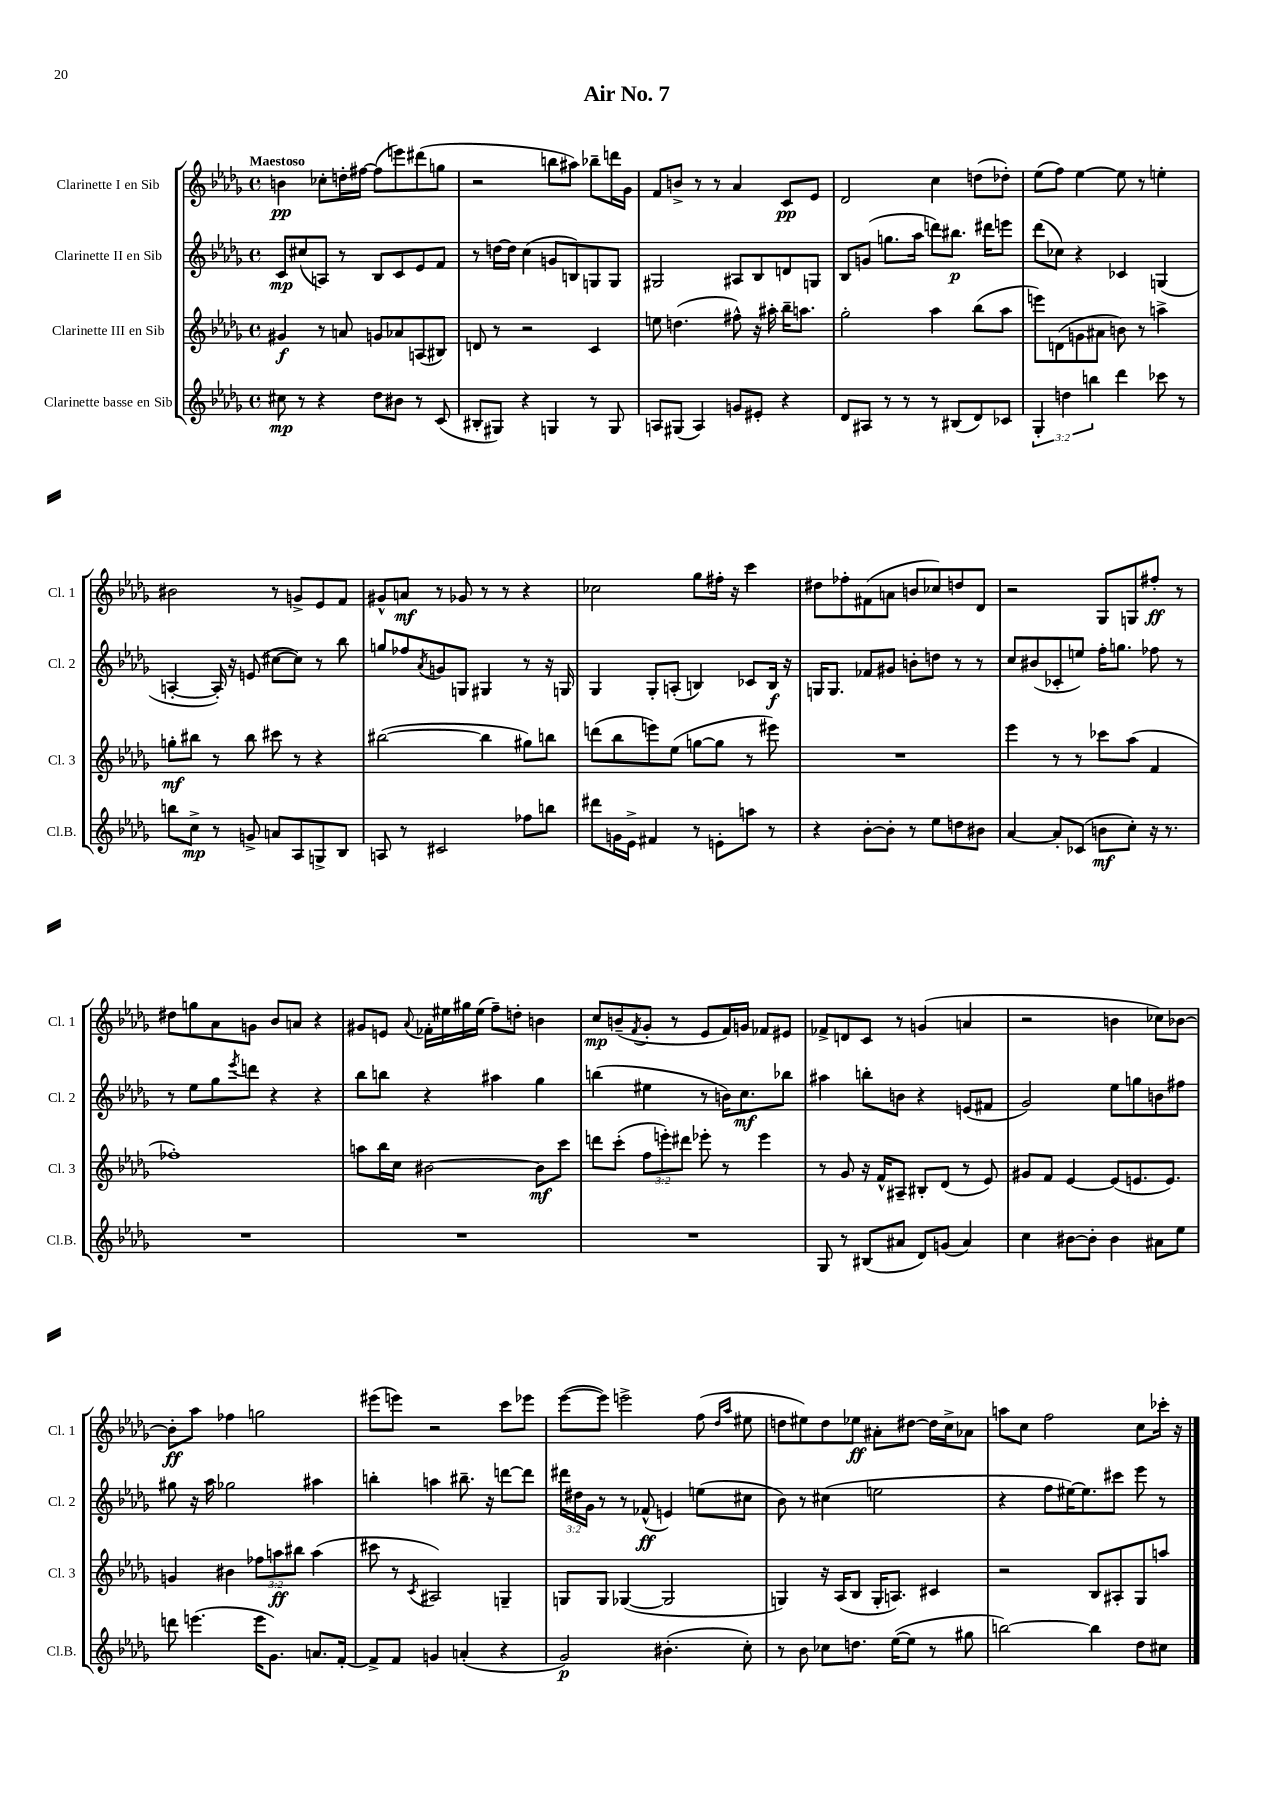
\header { title = "Air No. 7" }
<<
\new StaffGroup <<
\new Staff = "s0" \with { instrumentName = "Clarinette I en Sib" shortInstrumentName = "Cl. 1" } {
    \clef treble \key des \major \defaultTimeSignature \time 4/4 \tempo "Maestoso"
    b'4\pp ces''8-. d''16-. fis''16~ fis''8( e'''8) dis'''8( g''8 |
    r2 b''8 ais''8) bes''8-- d'''16 ges'16 |
    f'8 b'8-> r8 r8 aes'4 c'8\pp ees'8 |
    des'2 c''4 d''8( des''8-.) |
    ees''8( f''8) ees''4~ ees''8 r8 e''4-. |
    bis'2 r8 g'8-> ees'8 f'8 |
    gis'8-^ a'8\mf r8 ges'8 r8 r8 r4 |
    ces''2 ges''8 fis''16-. r16 c'''4 |
    dis''8 fes''8-. fis'8( a'8 b'8 ces''8) d''8 des'8 |
    r2 ges8 g8 fis''8-.\ff r8 |
    dis''8 g''8 aes'8 g'8 bes'8 a'8 r4 |
    gis'8 e'8 \appoggiatura { aes'8 } fes'16-. eis''16 gis''16 eis''16( f''8--) d''8-. b'4 |
    c''8\mp b'8--( \acciaccatura { f'8 } ges'8-. r8 ees'8 f'16) g'16 fes'8 eis'8 |
    fes'8-> d'8 c'8 r8 g'4( a'4 |
    r2 b'4 ces''8) bes'8~ |
    bes'8-.\ff aes''8 fes''4 g''2 |
    eis'''8( e'''8) r2 c'''8 ees'''8 |
    ees'''8~( ees'''8) e'''2-> f''8( \grace { des''16 aes''16 } eis''8 |
    d''8 eis''8) d''8 ees''8\ff ais'8-. dis''8~ dis''16 c''16-> aes'8 |
    a''8 c''8 f''2 c''8 ces'''16-. r16 \bar "|." |
}
\new Staff = "s1" \with { instrumentName = "Clarinette II en Sib" shortInstrumentName = "Cl. 2" } {
    \clef treble \key des \major \defaultTimeSignature \time 4/4 \override Staff.TupletNumber.text = #tuplet-number::calc-fraction-text
    c'8\mp cis''8( a8) r8 bes8 c'8 ees'8 f'8 |
    r8 d''16~ d''16 c''4( g'8 b8) g8 g8 |
    gis2 ais8 bes8 d'8 g8 |
    bes8 g'8( g''8. aes''16 d'''8) bis''8.\p dis'''16 e'''8 |
    des'''8( ces''8) r4 ces'4 g4( |
    a4~-. a16-.) r16 e'8( cis''8~ cis''8) r8 bes''8 |
    g''8 fes''8 \acciaccatura { aes'8 } g'8 g8 gis4 r8 r16 g16 |
    ges4 ges8-. a8-.( b4) ces'8 b16\f r16 |
    g16 g8. fes'8 gis'8 b'8-. d''8 r8 r8 |
    c''8 bis'8( ces'8-. e''8) f''16-. g''8. fes''8 r8 |
    r8 ees''8 ges''8 \acciaccatura { ees'''8 } d'''8 r4 r4 |
    bes''8 b''8 r4 ais''4 ges''4 |
    b''4( eis''4 r8 b'16) c''8.\mf bes''8 |
    ais''4 b''8-. b'8 r4 e'8( fis'8 |
    ges'2) ees''8 g''8 b'8 fis''8 |
    gis''8 r16 aes''16 ges''2 ais''4 |
    b''4-. a''4 bis''8.-- r16 d'''8~ d'''8 |
    \tuplet 3/2 { dis'''16 dis''16 ges'16 } r8 r8 fes'8-^\ff( e'4) e''8( cis''8 |
    bes'8) r8 cis''4( e''2 |
    r4 f''8 eis''16~) eis''8. cis'''8 ees'''8 r8 \bar "|." |
}
\new Staff = "s2" \with { instrumentName = "Clarinette III en Sib" shortInstrumentName = "Cl. 3" } {
    \clef treble \key des \major \defaultTimeSignature \time 4/4 \override Staff.TupletNumber.text = #tuplet-number::calc-fraction-text
    gis'4\f r8 a'8 g'8 aes'8 a8( bis8) |
    d'8 r8 r2 c'4 |
    e''8 d''4.( fis''8-^) r16 ais''16-. bes''16-- a''8. |
    ges''2-. aes''4 bes''8( aes''8 |
    e'''8) d'8( g'8 ais'8 b'8) r8 a''4-> |
    g''8-.\mf bis''8 r8 bis''8 cis'''8 r8 r4 |
    bis''2~( bis''4 gis''8) b''8 |
    d'''8( bes''8 e'''8) ees''8( g''8~ g''8 r8 eis'''8) |
    R1 |
    ees'''4 r8 r8 ces'''8 aes''8( f'4 |
    fes''1-.) |
    a''8 bes''16 c''16 bis'2~ bis'8\mf c'''8 |
    d'''8 c'''8-.( \tuplet 3/2 { f''8 e'''8-.) dis'''8 } ees'''8-. r8 ees'''4 |
    r8 ges'8 r16 f'16-^ ais8-- bis8-. des'8( r8 ees'8) |
    gis'8 f'8 ees'4~ ees'8( e'8. e'8.) |
    g'4 bis'4 \tuplet 3/2 { fes''8 a''8\ff bis''8 } a''4( |
    cis'''8 r8 \acciaccatura { c'8 } ais2) g4-- |
    g8 g8 ges4~( ges2 |
    g4) r16 aes16( bes8 g16-. a8.) cis'4 |
    r2 bes8 ais8-. ges8 a''8 \bar "|." |
}
\new Staff = "s3" \with { instrumentName = "Clarinette basse en Sib" shortInstrumentName = "Cl.B." } {
    \clef treble \key des \major \defaultTimeSignature \time 4/4 \override Staff.TupletNumber.text = #tuplet-number::calc-fraction-text
    cis''8\mp r8 r4 des''8 bis'8 r8 c'8( |
    bis8-. gis8) r4 g4 r8 g8 |
    a8 gis8( a4) g'8 eis'8-. r4 |
    des'8 ais8 r8 r8 r8 bis8( des'8) ces'8 |
    \tuplet 3/2 { ges4-. d''4 b''4 } des'''4 ces'''8 r8 |
    b''8 c''8->\mp r8 g'8-> a'8 aes8 g8-> bes8 |
    a8 r8 cis'2 fes''8 b''8 |
    dis'''8 g'16 ees'16-> fis'4 r8 e'8-. a''8 r8 |
    r4 bes'8~-. bes'8-. r8 ees''8 d''8 bis'8 |
    aes'4~ aes'8-. ces'8( b'8\mf c''8-.) r16 r8. |
    R1 |
    R1 |
    R1 |
    ges8 r8 bis8( ais'8 des'8) g'8( ais'4) |
    c''4 bis'8~ bis'8-. bis'4 ais'8 ees''8 |
    d'''8 e'''4.( e'''16 ges'8.) a'8. f'16~-. |
    f'8-> f'8 g'4 a'4-.( r4 |
    ges'2\p) bis'4.-.( c''8-.) |
    r8 bes'8 ces''8 d''8. ees''16~( ees''8 r8 gis''8 |
    b''2~) b''4 des''8 cis''8 \bar "|." |
}
>>
>>
\layout { \context { \Score \remove "Bar_number_engraver" } }
